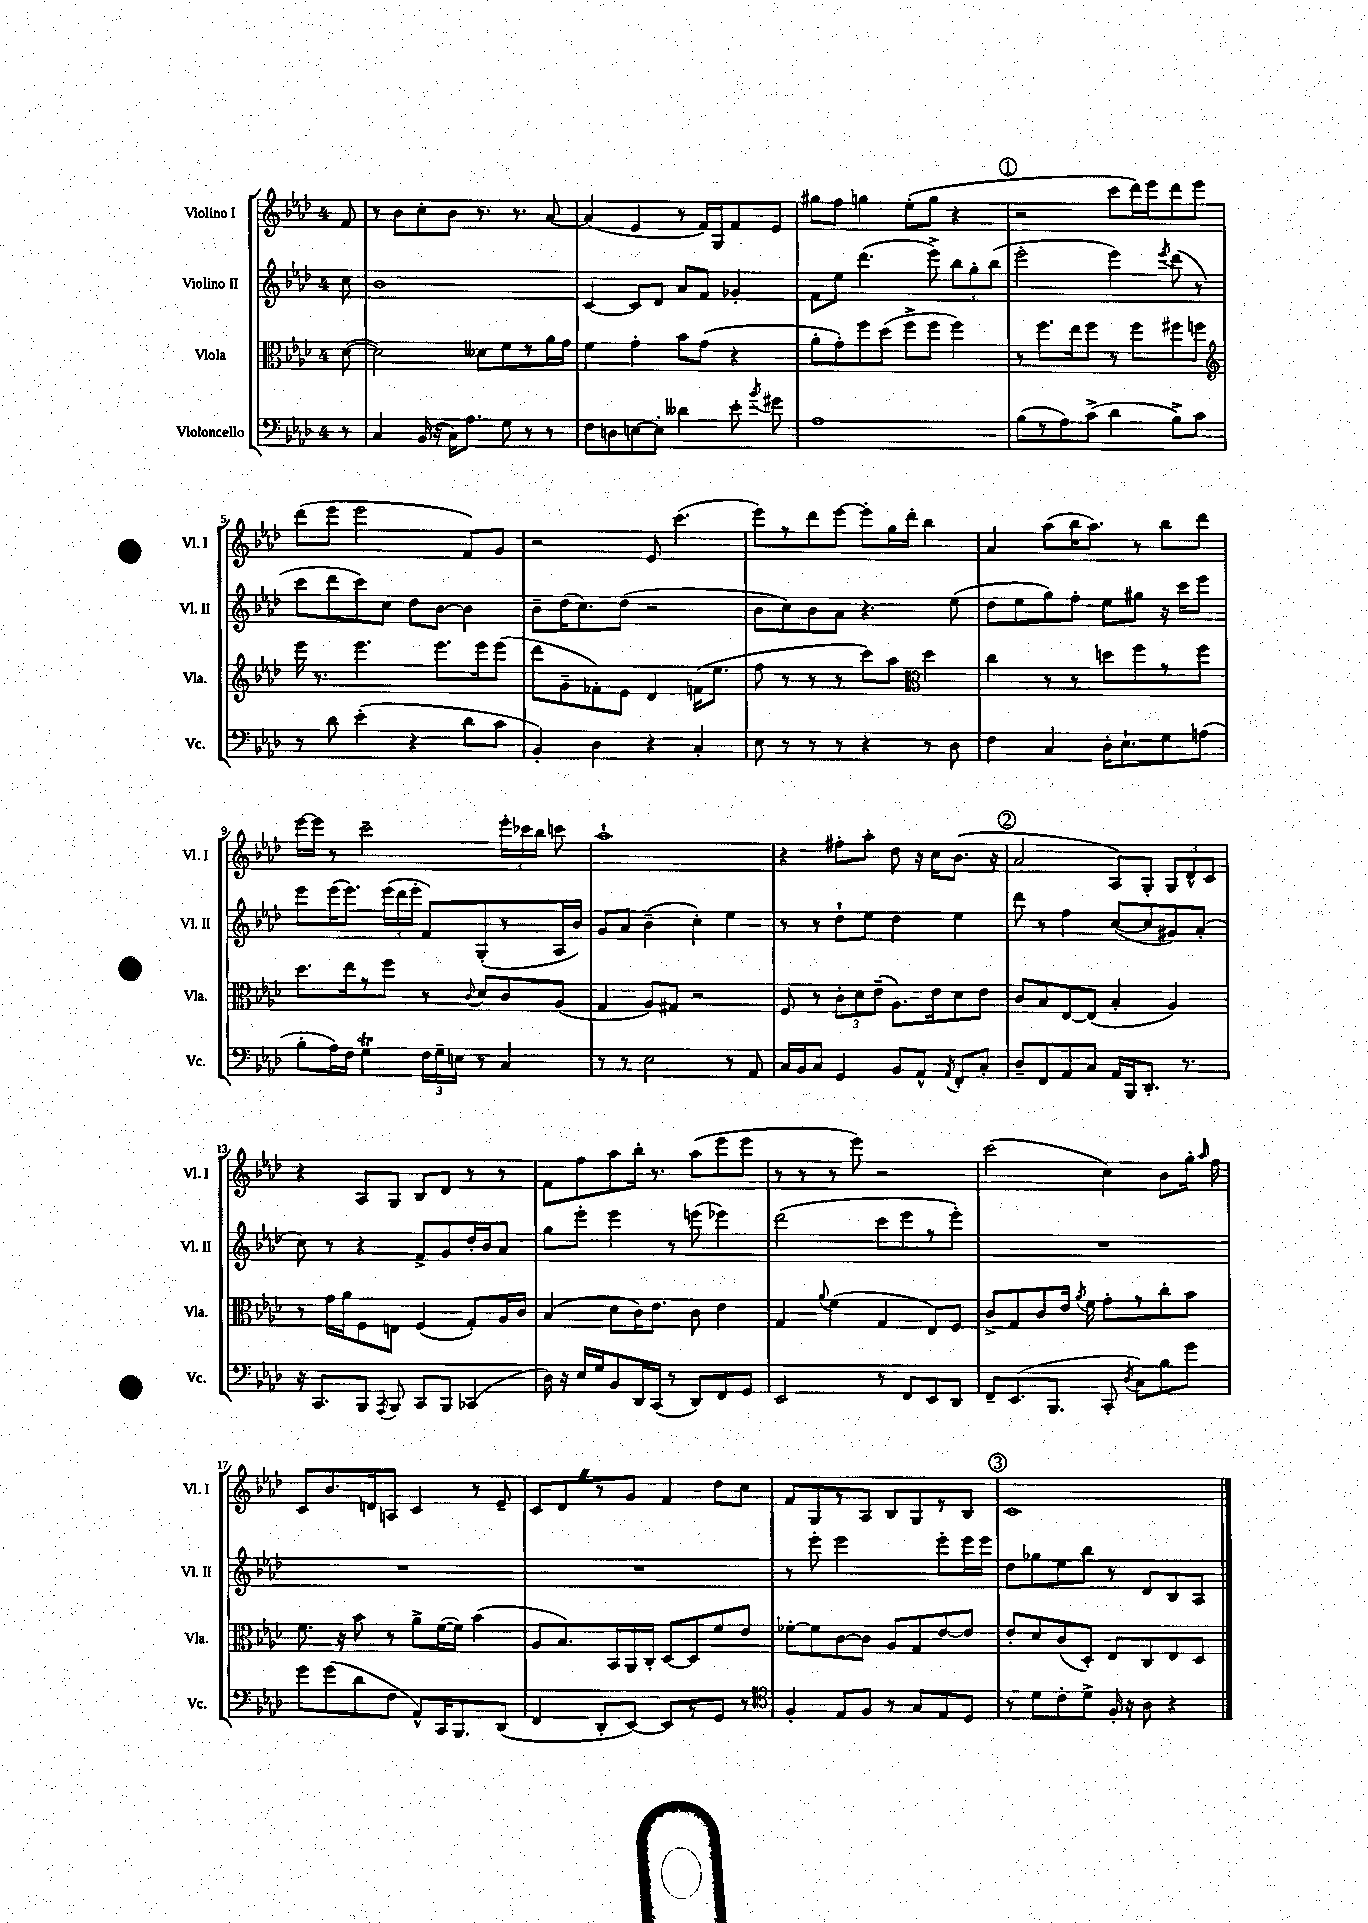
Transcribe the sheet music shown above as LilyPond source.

<<
\new StaffGroup <<
\new Staff = "s0" \with { instrumentName = "Violino I" shortInstrumentName = "Vl. I" } {
    \clef treble \key aes \major \once \override Staff.TimeSignature.style = #'single-digit \time 4/4 \partial 8
    \autoBeamOff f'8 |
    r8 bes'8[ c''8-. bes'8] r8. r8. aes'8~ |
    aes'4( ees'4 r8 f'16[) g16 f'8 ees'8] |
    gis''8[ f''8] g''4 ees''8[-.( g''8] r4 |
    \mark \markup { \circle "1" } r2 c'''8[ des'''16) ees'''16 des'''8 ees'''8] |
    des'''8[( ees'''8] ees'''2 f'8[) g'8] |
    r2 ees'8 c'''4.( |
    ees'''8[) r8 des'''8 ees'''8]~ ees'''8[-. g''16 des'''16]-. bes''4 |
    aes'4 aes''8[( bes''16 aes''8.]) r8 bes''8[ des'''8] |
    ees'''16[~ ees'''16] r8 c'''2-- \tuplet 3/2 { ees'''16[-. ces'''16 bes''16] } c'''8 |
    aes''1-! |
    r4 fis''8[-. aes''8]-. des''8 r16 c''16[ bes'8.]( r16 |
    \mark \markup { \circle "2" } aes'2 aes8[) g8]-. \tuplet 3/2 { g8[ des'8-^ c'8] } |
    r4 aes8[ g8] bes8[ des'8] r8 r8 |
    f'8[ f''8 aes''8 bes''16]-. r8. aes''8[( ees'''8 ees'''8] |
    r8 r8 r8 ees'''8) r2 |
    c'''2( c''4) bes'8[ g''16]-. \grace { aes''16 } f''16 |
    c'8[ bes'8. d'16 a8] c'4 r8 ees'8-- |
    c'8[ des'8 \once \override BreathingSign.text = \markup { \musicglyph "scripts.caesura.straight" } \breathe r8 g'8] f'4 des''8[ c''8] |
    f'8[ g8 r8 aes8] bes8[ g8 r8 bes8] |
    \mark \markup { \circle "3" } c'1 \bar "|." |
}
\new Staff = "s1" \with { instrumentName = "Violino II" shortInstrumentName = "Vl. II" } {
    \clef treble \key aes \major \once \override Staff.TimeSignature.style = #'single-digit \time 4/4 \partial 8
    \autoBeamOff c''8 |
    bes'1 |
    c'4~ c'8[ des'8] aes'8[ f'8] ges'4-. |
    f'8[ ees''8] des'''4.( ees'''8->) \tuplet 3/2 { bes''8[ g''8-. bes''8]( } |
    \mark \markup { \circle "1" } ees'''2-. ees'''4) \acciaccatura { ees'''8 } des'''8( r8 |
    c'''8[ des'''8 c'''8) c''8] des''8[ bes'8]~ bes'4 |
    bes'8[-- des''16( c''8.) des''8]( r2 |
    bes'8[ c''8) bes'8 aes'8] r4. ees''8( |
    des''8[ ees''8 g''8) f''8]-. ees''8[ gis''8] r16 c'''16[ ees'''8] |
    ees'''8[ ees'''16( ees'''8.]) \tuplet 3/2 { ees'''16[( des'''16 ees'''16]-. } f'8[) g8-.( r8 aes16 bes'16]) |
    g'8[ aes'8] bes'4--( c''4-.) ees''4 |
    r8 r8 des''8[-! ees''8] des''4 ees''4 |
    \mark \markup { \circle "2" } des'''8 r8 f''4 c''8[~( c''8 gis'8) aes'8]-.( |
    c''8) r8 r4 f'8[-> g'8 des''16-. bes'16 aes'8] |
    g''8[ ees'''8]-. ees'''4 r8 e'''8( ees'''4) |
    des'''2( c'''8[ ees'''8 r8 ees'''8]-.) |
    R1 |
    R1 |
    R1 |
    r8 ees'''8-. ees'''2 ees'''8[-. ees'''16 ees'''16] |
    \mark \markup { \circle "3" } des''8[ ges''8 ees''8 bes''8] r8 des'8[ bes8 aes8] \bar "|." |
}
\new Staff = "s2" \with { instrumentName = "Viola" shortInstrumentName = "Vla." } {
    \clef alto \key aes \major \once \override Staff.TimeSignature.style = #'single-digit \time 4/4 \partial 8
    \autoBeamOff des'8~( |
    des'2) deses'8[ f'8 r8 aes'16 g'16] |
    f'4 g'4-. bes'8[ g'8]( r4 |
    aes'8[-. g'8-.) f''8 des''8]( f''8[-> f''8] f''4) |
    \mark \markup { \circle "1" } r8 f''8.[ ees''16 f''8] r8 f''8[ fis''8 f''8] |
    \clef treble ees'''16 r8. ees'''4. ees'''8.[ ees'''16 ees'''8]( |
    des'''8[ g'8-- fes'8-.) ees'8] des'4 f'16[( ees''8.] |
    f''8 r8 r8 r8 c'''8[) aes''8] \clef alto des''4 |
    c''4 r8 r8 d''8[ f''8 r8 f''8] |
    des''8.[ ees''16 r8 f''8] r8 \appoggiatura { c'8 } des'8[ c'8 aes8]( |
    g4 aes8[) gis8] r2 |
    f8 r8 \tuplet 3/2 { c'8[-. des'8 ees'8]--( } aes8.[) ees'16 des'8 ees'8] |
    \mark \markup { \circle "2" } c'8[ bes8 ees8~ ees8]( bes4-. aes4) |
    r8 g'16[ aes'16 f8 e8] f4( g8[-.) aes16 c'16] |
    bes4( des'8[ c'16) ees'8.] c'8 ees'4 |
    g4 \appoggiatura { aes'8 } f'4( g4 ees8[) f8] |
    c'8[-> g8 c'8 ees'16] \acciaccatura { aes'8 } f'16 g'8[-. r8 c''8-. bes'8] |
    f'8. r16 bes'8 r8 aes'8[-> f'16~( f'16]) bes'4( |
    aes8[ bes8.) bes,16 aes,16 c16]-. des8[~ des8 f'8 ees'8] |
    fes'8[~-. fes'8 c'8~ c'8] aes8[ g8 ees'8~ ees'8] |
    \mark \markup { \circle "3" } ees'8[-. des'8 c'8( des8]-.) ees8[ c8 ees8 des8] \bar "|." |
}
\new Staff = "s3" \with { instrumentName = "Violoncello" shortInstrumentName = "Vc." } {
    \clef bass \key aes \major \once \override Staff.TimeSignature.style = #'single-digit \time 4/4 \partial 8
    \autoBeamOff r8 |
    c4 bes,16( r16 c16[) aes8.] g8 r8 r8 |
    f8[ d8 e8~ e8]-. deses'4 ees'8-. \acciaccatura { bes'8 } gis'8 |
    aes1 |
    \mark \markup { \circle "1" } bes8[( r8 aes8) c'8]->( des'4 bes8[->) c'8] |
    r8 des'8 ees'4-.( r4 des'8[ c'8] |
    bes,4-.) des4 r4 c4-. |
    ees8 r8 r8 r8 r4 r8 des8 |
    f4 c4 des16[-. ees8.-! g8 a8]( |
    bes8[-. aes16) f16] g4\trill \tuplet 3/2 { f16[ g16-- e16] } r8 c4 |
    r8 r8 ees2 r8 aes,8 |
    c16[ bes,16 c8] g,4 bes,8[ aes,8]-^ \acciaccatura { aes,8 } f,8[-. c8]-. |
    \mark \markup { \circle "2" } des8[-- f,8 aes,8 c8] aes,16[ bes,,16 des,8.]-. r8. |
    r16 c,8.[ bes,,8] \acciaccatura { aes,,8 } bes,,8 c,8[ bes,,8] ces,4( |
    des16) r16 ees16[ g16 bes,8 des,16 c,16]( r8 des,8[) f,8 g,8] |
    ees,2 r8 f,8[ ees,8 des,8] |
    f,8[-- ees,8.( bes,,8.] c,8-. \acciaccatura { des8 } c8[) bes8 g'8] |
    g'8[ g'8( des'8 f8] aes,8[-^) c,16 bes,,8. des,8]( |
    f,4 des,8[-. ees,8]~) ees,8[ r8 g,8] r8 |
    \clef tenor f4-. ees8[ f8] r8 g8[ ees8 des8] |
    \mark \markup { \circle "3" } r8 des'8[ c'8-. des'8]-> f16-. r16 aes8 r4 \bar "|." |
}
>>
>>
